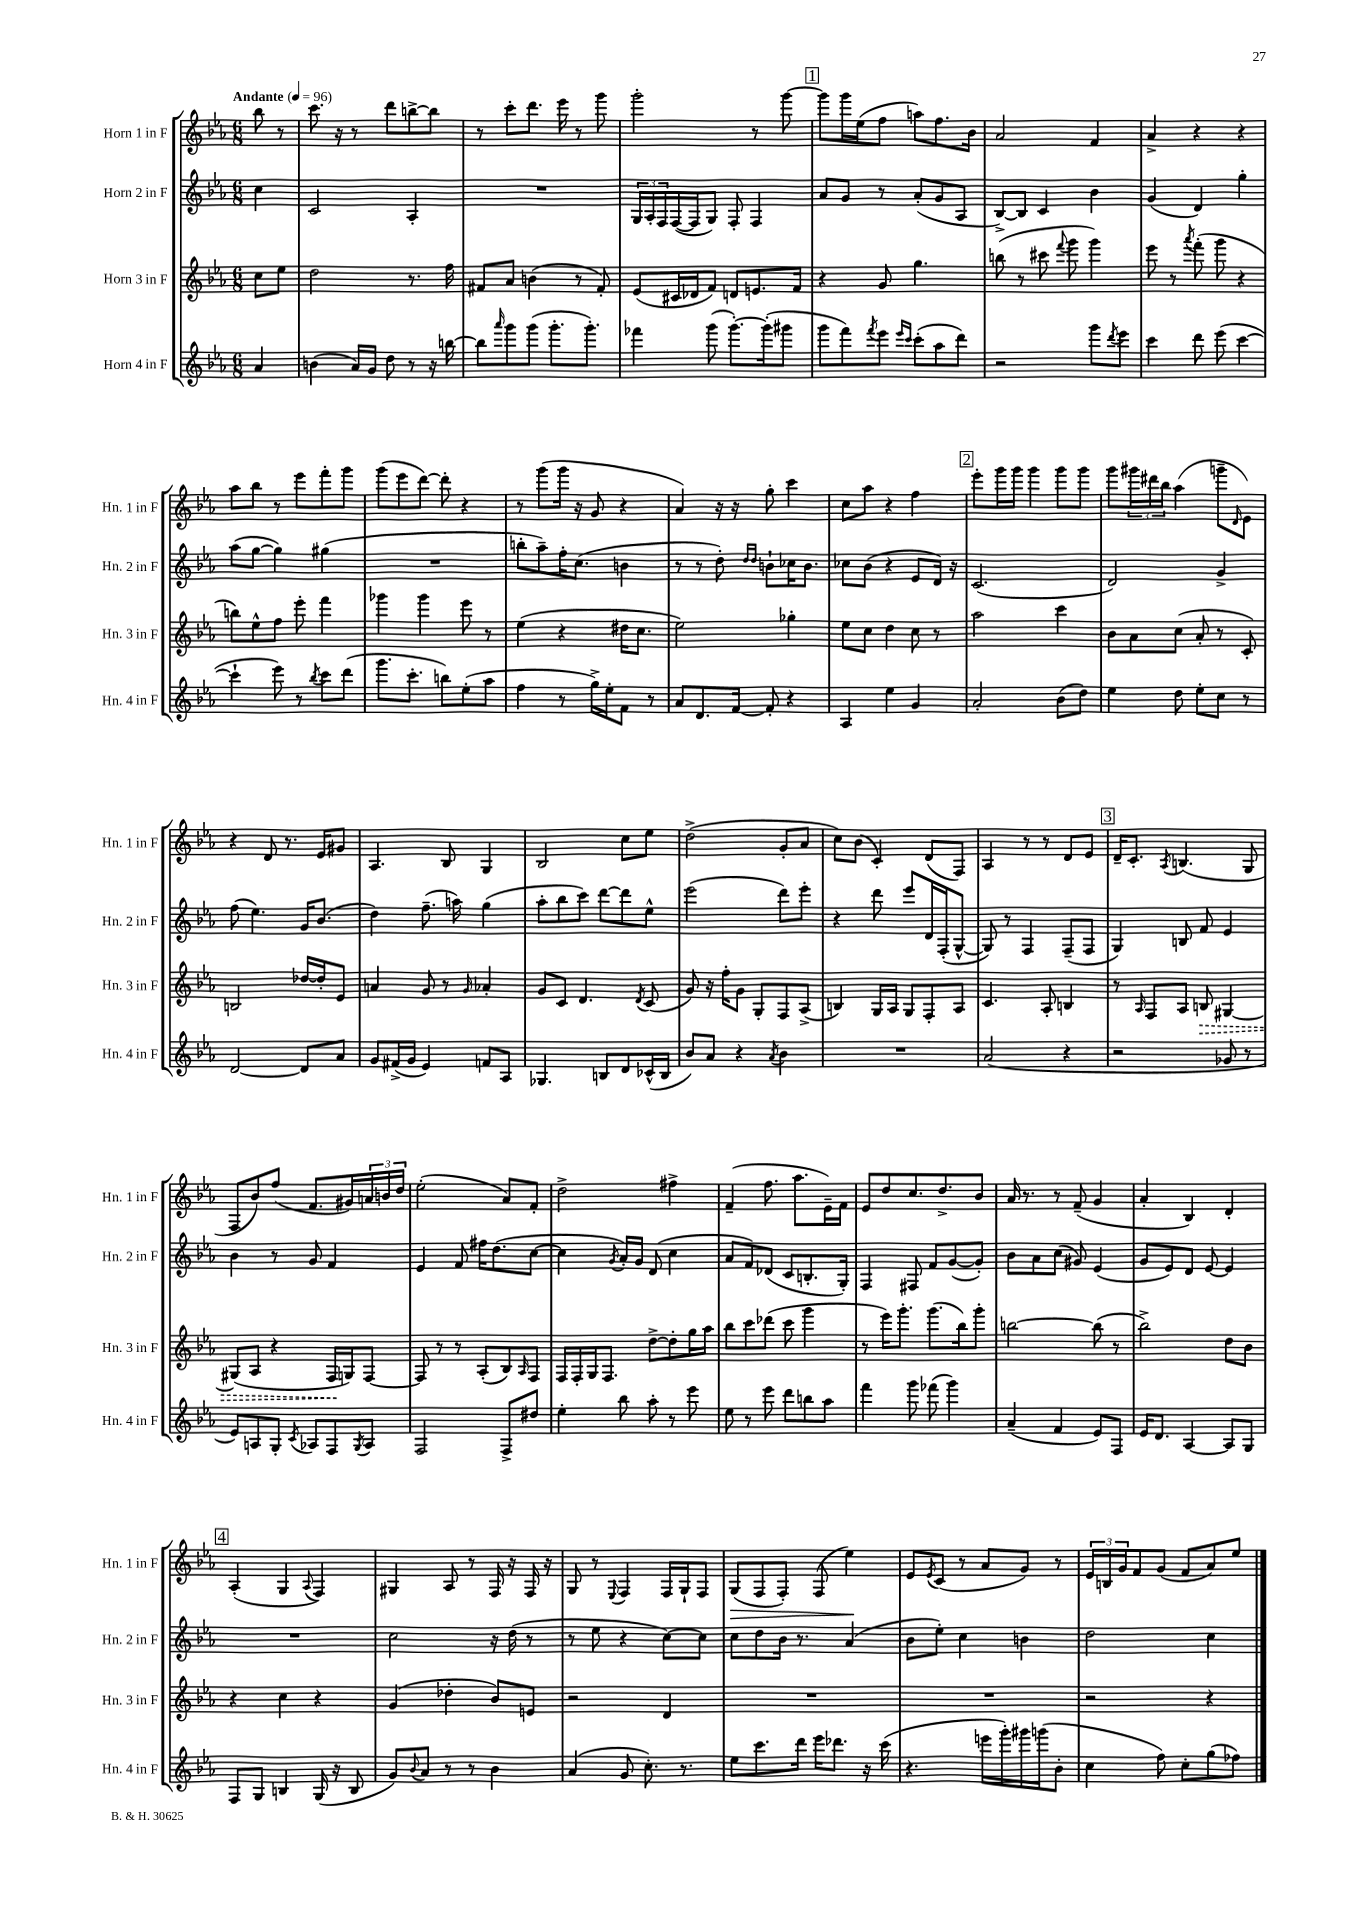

**kern	**kern	**kern	**kern
*staff4	*staff3	*staff2	*staff1
*clefG2	*clefG2	*clefG2	*clefG2
*k[b-e-a-]	*k[b-e-a-]	*k[b-e-a-]	*k[b-e-a-]
*M6/8	*M6/8	*M6/8	*M6/8
*MM96	*MM96	*MM96	*MM96
4a-	8cc	4cc	8bb-
.	8ee-	.	8r
=	=	=	=
(4b	2dd	2c	8.ccc
.	.	.	16r
16a-)	.	.	8r
16g	.	.	.
8dd	.	.	8ddd
8r	8.r	4A-'	[8bb^
16r	.	.	8bb]
[16bb	16ff	.	.
=	=	=	=
8bb]	8f#	2.r	8r
16qqaaa-	.	.	.
8ggg	8a-	.	8ccc'
(8ggg	(4b	.	8.ddd
8.ggg'	.	.	.
.	.	.	16eee-
.	8r	.	8r
8.ggg')	.	.	.
.	8f#')	.	8ggg
=	=	=	=
4fff-	(8e-	24G	2ggg'
.	.	24A-'	.
.	.	24F	.
.	16c#	([16F	.
.	16d-	16F]	.
(8ggg	8f)	8G)	.
[8.ggg')	8d	8F'	.
.	8.e	4F	8r
(16ggg']	.	.	.
8ggg#	.	.	[8ggg
.	16f	.	.
=	=	=	=
8ggg	4r	8a-	8ggg]
8fff)	.	8g	16ggg
.	.	.	(16ee-
8qfff	.	.	.
8eee-	8g	8r	8ff
16qqeee-	.	.	.
16qqccc	.	.	.
(8ccc'	4.gg	(8a-'	8aa)
8aa-	.	8g	8.ff
8ddd)	.	8A-	.
.	.	.	16b-
=	=	=	=
2r	(8bb	[8B-^)	2a-
.	8r	8B-]	.
.	8ccc#	4c	.
.	8qqfff	.	.
.	8ggg	.	.
8ggg	4ggg)	4b-	4f
8qddd	.	.	.
8eee-	.	.	.
=	=	=	=
4ccc	8eee-	(4g	4a-^
.	8r	.	.
.	8qaaa-	.	.
8ddd	(8fff'	4d)	4r
(8eee-	8ggg	.	.
[4ccc	4r	4gg'	4r
=	=	=	=
4ccc`]	8bb)	(8aa-	8aa-
.	8ee-^^	[8gg	8bb-
8eee-)	8ff	4gg])	8r
8r	8eee-'	.	8eee-
8qbb-	.	.	.
8ccc	4fff	(4gg#	8fff'
(8ddd	.	.	8ggg
=	=	=	=
8.ggg	4ggg-	2.r	(8ggg
.	.	.	8eee-
8.ccc'	.	.	.
.	4ggg-	.	[8ddd)
8bb)	.	.	8ddd']
(8ee-'	8eee-	.	4r
8aa-	8r	.	.
=	=	=	=
4ff	(4ee-	8bb'	8r
.	.	8aa-~)	(8ggg
8r	4r	16ff'	16ggg
.	.	(8.cc	16r
16gg^)	.	.	8g
16ee-'	.	.	.
8f	16dd#	4b	4r
.	8.cc	.	.
8r	.	.	.
=	=	=	=
8a-	2ee-)	8r	4a-)
8.d	.	8r	.
.	.	8dd')	16r
[16f	.	.	16r
.	.	16qqdd	.
.	.	16qqdd	.
8f']	.	8b`	8gg'
4r	4gg-'	16cc-	4ccc
.	.	8.b	.
=	=	=	=
4A-	8ee-	8cc-	8cc
.	8cc	(8b-	8aa-
4ee-	4dd	4r	4r
4g	8cc	8e-	4ff
.	8r	16d)	.
.	.	16r	.
=	=	=	=
2a-'	2aa-	(2.c	8eee-'
.	.	.	16ggg
.	.	.	16ggg
.	.	.	4ggg
(8b-	4ccc	.	8ggg
8dd)	.	.	8ggg
=	=	=	=
4ee-	8b-	2d)	8ggg
.	8a-	.	24ggg#
.	.	.	24ddd#
.	.	.	24bb-
8dd	(8cc	.	(4aa-
8ee-'	8a-'	.	.
8cc	8r	4g^	8ggg~
.	.	.	16qqd
8r	8c')	.	8e-)
=	=	=	=
[2d	2B	(8ff	4r
.	.	4.ee-)	.
.	.	.	8d
.	.	.	8.r
8d]	[16dd-	16g	.
.	16dd-']	(8.b-	16e-
8a-	8e-	.	8g#
=	=	=	=
8g	4a	4dd)	4.A-
(16f#^	.	.	.
16g	.	.	.
4e-)	8g	(8.ff~	.
.	8r	.	8B-
.	.	16aa)	.
.	16qqg	.	.
8f	4a-'	(4gg	4G
8A-	.	.	.
=	=	=	=
4.G-	8g	8aa-'	2B-
.	8c	8bb-	.
.	4.d	8ccc)	.
8B	.	[8ddd	.
8d	.	8ddd]	8cc
.	8qd	.	.
(16c-^^	(8c	8ee-^^	8ee-
16B	.	.	.
=	=	=	=
8b-)	8g)	(2eee-	(2dd^
8a-	16r	.	.
.	16ff'	.	.
4r	8g	.	.
.	8G'	.	.
8qa-	.	.	.
4b-	8F	8ddd)	8g'
.	(8A-^	8eee-'	8a-
=	=	=	=
2.r	4B)	4r	8cc)
.	.	.	(8b-
.	16G	8ddd	4c')
.	16A-	.	.
.	8G	8eee-	.
.	8F'	16d	(8d
.	.	(16F'	.
.	8A-	[8G^^	8F)
=	=	=	=
(2a-	4.c	8G])	4A-
.	.	8r	.
.	.	4F	8r
.	8A-'	.	8r
4r	4B	(8F~	8d
.	.	8F	8e-
=	=	=	=
2r	8r	4G)	16d~
.	.	.	8.c'
.	16qqA-	.	.
.	8F	.	.
.	.	.	8qA-
.	8A-	8B	(4.B
.	8B	8f	.
8g-	[4G#	4e-	.
8r	.	.	8G
=	=	=	=
8e-)	(8G#]	4b-	8F
8A	8A-	.	8b-)
8G'	4r	8r	(8ff
8qc	.	.	.
8A-	.	8g	8.f
8F	16F	4f	.
.	16G)	.	16g#)
8qG	.	.	.
8A-	[8F	.	24a
.	.	.	24b
.	.	.	24dd
=	=	=	=
2F	8F]	4e-	(2ee-'
.	8r	.	.
.	8r	8f	.
.	(8A-'	16ff#	.
.	.	(8.dd	.
8F^	8B-)	.	8a-)
.	16qqA-	.	.
8dd#	8F	[8cc	8f'
=	=	=	=
4ee-'	16F	4cc]	2dd^
.	16F'	.	.
.	16G	.	.
.	8.F	.	.
.	.	8qg	.
8bb-	.	16a-')	.
.	.	16g	.
8aa-'	[8dd^	(8d	.
8r	8dd']	4cc	4ff#^
8eee-	16gg	.	.
.	16aa-	.	.
=	=	=	=
8ee-	8bb-	8a-	(4f~
8r	8ccc	8f)	.
8eee-	(8ddd-	(8d-	8.ff
8ddd	8ccc	8c	.
.	.	.	8.aa-
8bb	4ggg	8.B'	.
8aa-	.	.	16e-~)
.	.	16G')	16f
=	=	=	=
4fff	8r	4F	8e-
.	16eee-)	.	8dd
.	8.ggg'	.	.
8ggg	.	8F#	8.cc
(8fff-	(8.ggg	8f	.
.	.	.	8.dd^
4ggg)	.	([8g	.
.	16bb-)	.	.
.	8ggg'	8g'])	8b-
=	=	=	=
(4a-~	[2bb	8b-	16a-
.	.	.	8.r
.	.	8a-	.
4f	.	(8cc	8r
.	.	8g#)	(8f~
8e-)	(8bb]	(4e-	4g
8F	8r	.	.
=	=	=	=
16e-	2bb-^)	8g	4a-'
8.d	.	.	.
.	.	8e-)	.
[4A-	.	8d	4B-)
.	.	[8e-	.
8A-]	8dd	4e-]	4d'
8G	8b-	.	.
=	=	=	=
8F	4r	2.r	(4A-'
8G	.	.	.
4B	4cc	.	4G
.	.	.	8qqA-
(16G	4r	.	4F)
16r	.	.	.
8B	.	.	.
=	=	=	=
8g)	(4g	2cc	4G#
8qqb-	.	.	.
8a-	.	.	.
8r	4dd-'	.	8A-
8r	.	.	8r
4b-	8b-)	16r	16F
.	.	(16dd	16r
.	8e	8r	16F
.	.	.	16r
=	=	=	=
(4a-	2r	8r	8G
.	.	8ee-	8r
.	.	.	8qqE-
8g	.	4r	4F
8.cc')	.	.	.
.	4d	[8cc)	16F
8.r	.	.	16G`
.	.	8cc]	8F
=	=	=	=
8ee-	2.r	8cc	(8G
8.ccc	.	8dd	8F
.	.	16b-	8F')
16ddd	.	8.r	.
16eee-	.	.	(8F
8.ddd-	.	.	.
.	.	(4a-	4ee-)
16r	.	.	.
(16ccc	.	.	.
=	=	=	=
4.r	2.r	8b-	8e-
.	.	.	8qe-
.	.	8ee-')	(8c
.	.	4cc	8r
16eee	.	.	8a-
16ggg')	.	.	.
16ggg#	.	4b	8g)
(16ggg	.	.	.
8b-'	.	.	8r
=	=	=	=
4cc	2r	2dd	24e-
.	.	.	24B
.	.	.	24g
.	.	.	8f
8ff)	.	.	(8g
8cc'	.	.	8f
(8gg	4r	4cc	8a-)
8ff-)	.	.	8ee-
==	==	==	==
*-	*-	*-	*-
